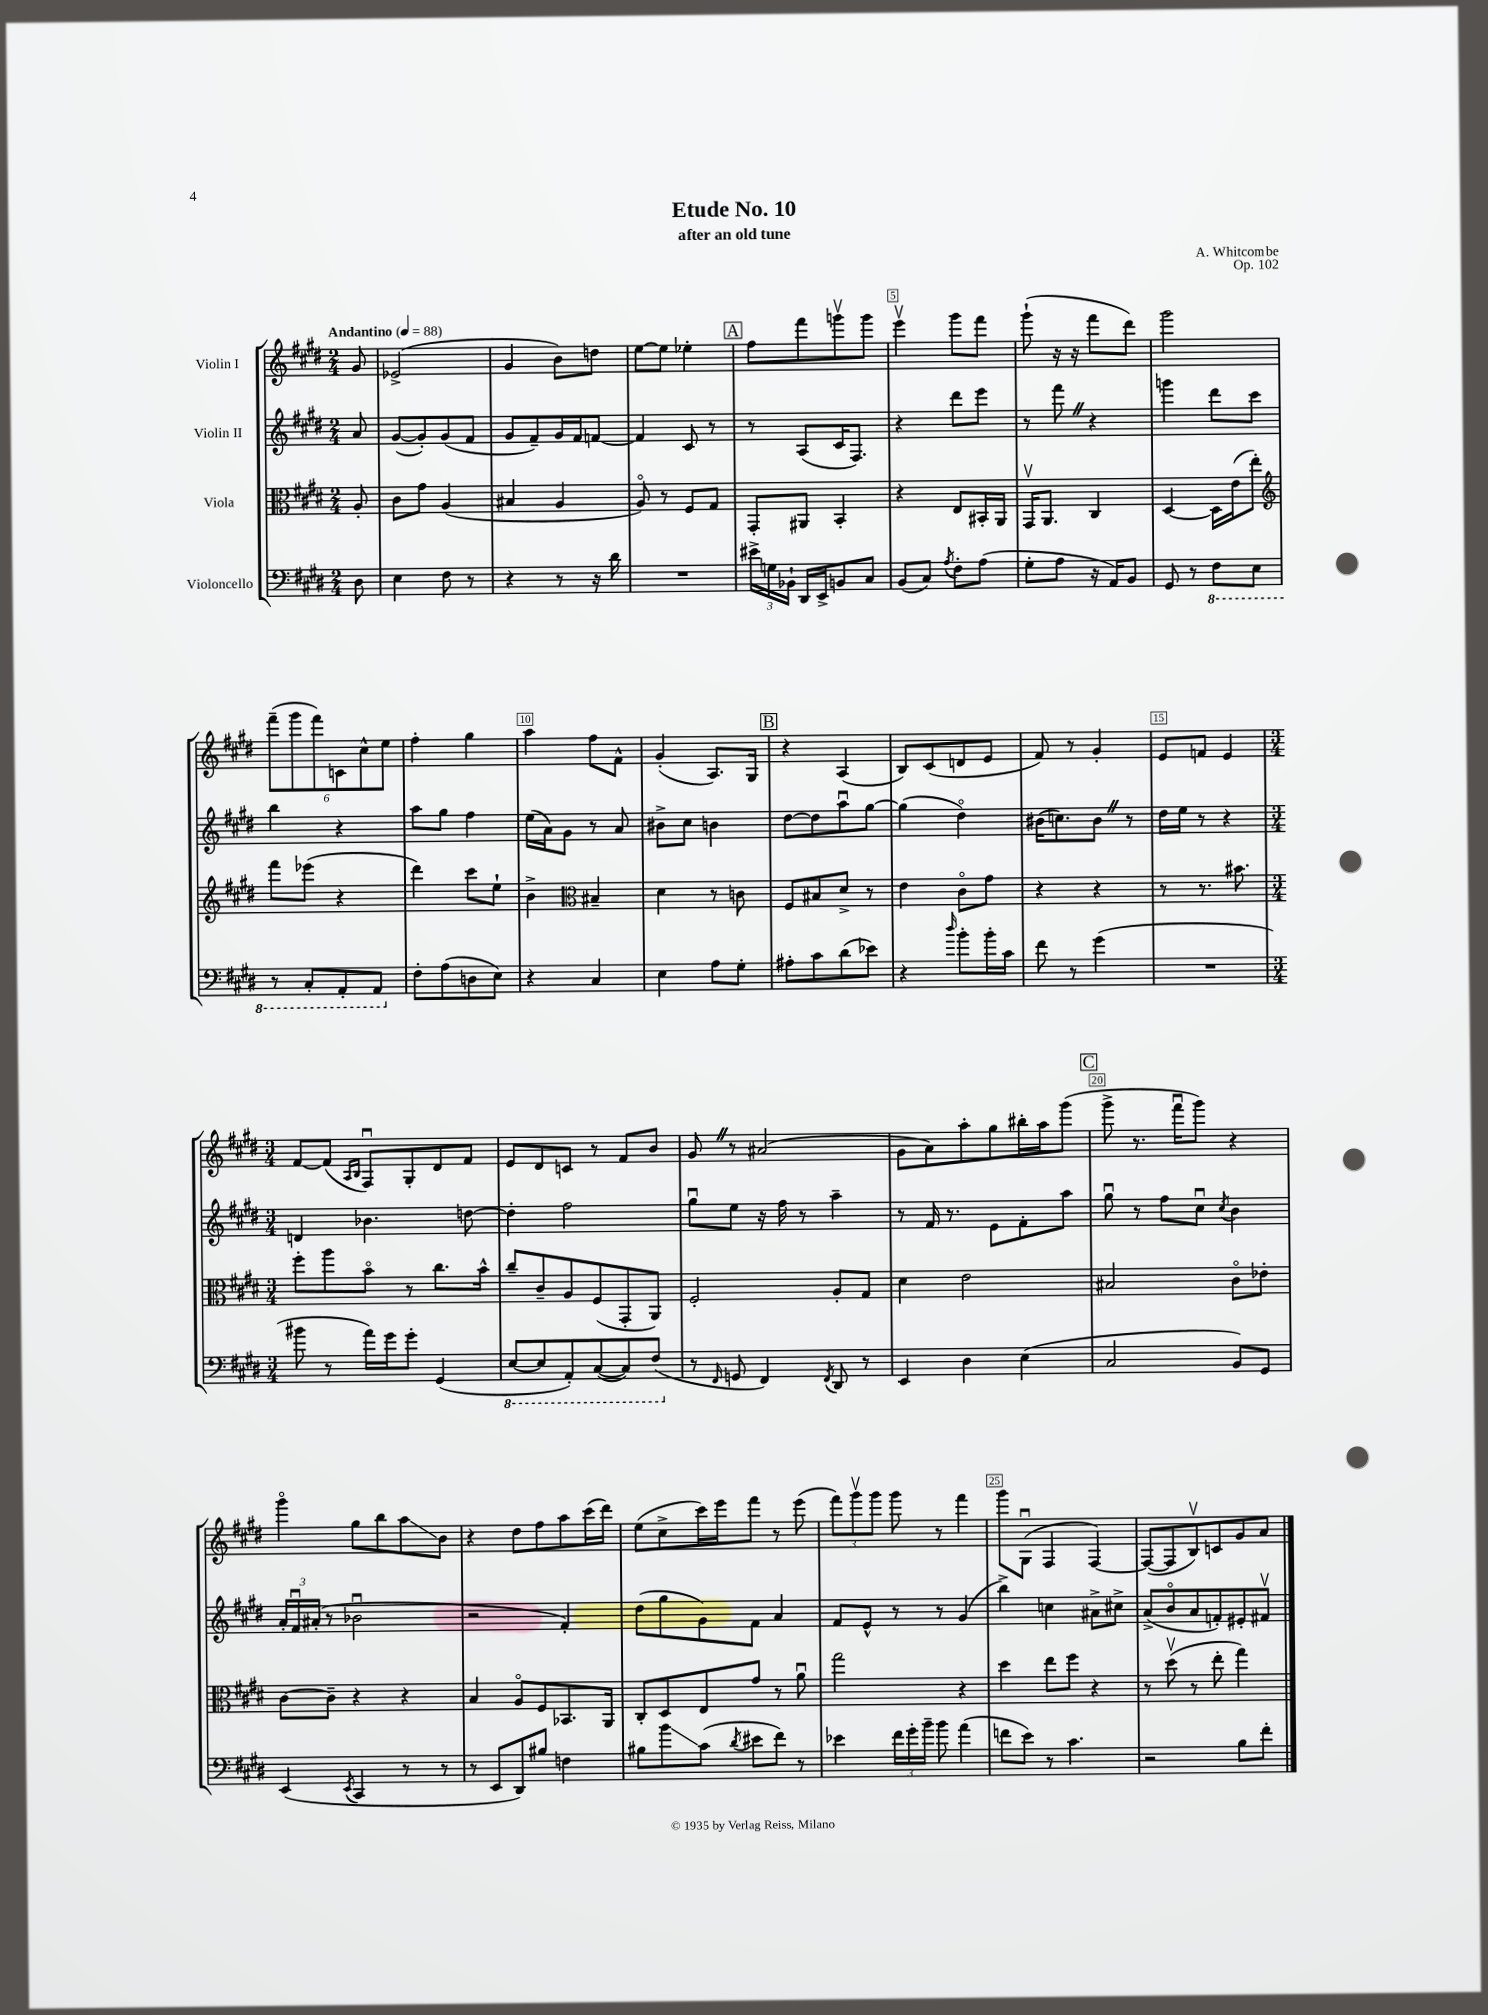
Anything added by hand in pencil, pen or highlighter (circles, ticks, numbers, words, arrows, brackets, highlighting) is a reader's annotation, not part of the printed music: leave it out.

**kern	**kern	**kern	**kern
*staff4	*staff3	*staff2	*staff1
*clefF4	*clefC3	*clefG2	*clefG2
*k[f#c#g#d#]	*k[f#c#g#d#]	*k[f#c#g#d#]	*k[f#c#g#d#]
*M2/4	*M2/4	*M2/4	*M2/4
*MM88	*MM88	*MM88	*MM88
8D#	8A'	8a	8g#
=	=	=	=
4E	8c#	([8g#	(2e-^
.	8g#	8g#'])	.
8F#	(4A	(8g#	.
8r	.	8f#	.
=	=	=	=
4r	4B#	8g#	4g#
.	.	8f#~)	.
8r	4A	16g#	8b)
.	.	16f#	.
16r	.	[8f	8dd
16d#	.	.	.
=	=	=	=
2r	8Ao)	4f]	[8ee
.	8r	.	8ee]
.	8F#	8c#	4ee-'
.	8G#	8r	.
=	=	=	=
24e#^	8GG#'	8r	8ff#
24G	.	.	.
24BB-`	.	.	.
16DD#	8AA#	(8A	8fff#
16EE^	.	.	.
8BB	4BB'	16c#	8gggv
.	.	8.F#)	.
8C#	.	.	8ggg
=	=	=	=
(8BB	4r	4r	4eeev
8C#)	.	.	.
8qA	.	.	.
8F#'	8E	8ddd#	8ggg#
(8A	16BB#'	8eee	8fff#
.	16AA	.	.
=	=	=	=
8G#'	16GG#v	8r	(8ggg#`
.	8.AA	.	.
8A	.	8fff#	16r
.	.	.	16r
16r	4C#	4r	8fff#
16AA)	.	.	.
8BB	.	.	8ddd#)
=	=	=	=
8GG#	[4D#	4ggg	2ggg#
8r	.	.	.
8FF#	16D#]	8ddd#	.
.	(16e	.	.
8EE	8ee')	8ccc#	.
=	=	=	=
*	*clefG2	*	*
8r	8fff#	4bb	(12fff#~
.	.	.	12ggg#
8CC#'	(8eee-	.	.
.	.	.	12fff#)
8AAA'	4r	4r	12c
.	.	.	12cc#^^
8AAA	.	.	.
.	.	.	12ee
=	=	=	=
8F#'	4ddd#)	8aa	4ff#'
(8A	.	8gg#	.
8D	8ccc#	4ff#	4gg#
8E)	8ee`	.	.
=	=	=	=
4r	4b^	(16ee	4aa
.	.	16a)	.
.	.	8g#	.
*	*clefC3	*	*
4C#	4B#~	8r	8ff#
.	.	8a	8f#^^
=	=	=	=
4E	4d#	8b#^	(4g#'
.	.	8cc#	.
8A	8r	4b	8.A)
8G#'	8c	.	.
.	.	.	16G#
=	=	=	=
8A#'	8F#	[8dd#	4r
8c#	8B#	8dd#]	.
(8d#	8d#^	8aau	(4A
8e-)	8r	[8gg#	.
=	=	=	=
4r	4e	(4gg#]	8B)
.	.	.	(8c#
16qqdd#	.	.	.
8b'	8c#o	4dd#o)	8d
16b'	8g#	.	8e
16c#	.	.	.
=	=	=	=
8f#	4r	(16b#	8f#)
.	.	8.cc)	.
8r	.	.	8r
(4g#	4r	8b#	4g#'
.	.	8r	.
=	=	=	=
2r	8r	16dd#	8e
.	.	16ee	.
.	8.r	8r	8f
.	.	4r	4e
.	8.b#	.	.
=	=	=	=
*M3/4	*M3/4	*M3/4	*M3/4
8b#	8ff#'	4d	[8f#
8r	8aa	.	(8f#]
.	.	.	16qqA
.	.	.	16qqB
16a)	8bo	4.b-	8F#u)
16g#	.	.	.
8g#'	8r	.	8G#'
(4GG#	8.cc#	.	8d#
.	.	[8dd	8f#
.	16b^^	.	.
=	=	=	=
[8EE	8cc#~	4dd']	8e
8EE]	8c#~	.	8d#
8AAA')	8A	2ff#	8c
([8CC#	(8F#	.	8r
8CC#])	8GG#'	.	8f#
(8FF#	8AA)	.	8b
=	=	=	=
8r	2F#'	8gg#u	8g#
16qqFF#	.	.	.
8GG	.	8ee	8r
4FF#)	.	16r	(2a#
.	.	16ff#	.
.	.	8r	.
8qFF#	.	.	.
8DD#	8A'	4aa~	.
8r	8G#	.	.
=	=	=	=
4EE	4d#	8r	8g#
.	.	16f#	8a)
.	.	8.r	.
4D#	2e	.	8aa'
.	.	8e	8gg#
(4E	.	8f#'	16bb#'
.	.	.	16aa
.	.	8aa	(8ggg#
=	=	=	=
2C#	2B#	8gg#u	8ggg#^
.	.	8r	8.r
.	.	8ff#	.
.	.	.	16fff#u
.	.	8cc#u	8ggg#)
.	.	8qcc#	.
8BB)	8c#o	4b	4r
8GG#	8e-'	.	.
=	=	=	=
(4EE	[8c#	24a'	4ggg#o
.	.	24f#u	.
.	.	(24a#'	.
.	8c#~]	8r	.
8qEE	.	.	.
4CC#	4r	2b-u	8gg#
.	.	.	8bb
8r	4r	.	8aa
8r	.	.	8b
=	=	=	=
8r	4B	2r	4r
8EE	.	.	.
8DD#)	8Ao	.	8dd#
8B#	8F#	.	8ff#
4F	8.BB-	4f#')	8aa
.	.	.	(16ccc#
.	16AA	.	16ddd#)
=	=	=	=
8B#	8C#'	(8dd#	(8ee
8b	8D#	8gg#	8cc#^
(8c#	8E	8g#)	16ccc#)
.	.	.	16eee
8qd#	.	.	.
8e#	8g#	8f#	8fff#
8f#)	8r	4a	8r
8r	8au	.	(8eee
=	=	=	=
4e-	2gg#	8f#	12fff#)
.	.	.	12ggg#v
.	.	8e^^	.
.	.	.	12ggg#
24f#	.	8r	8ggg#
24g#'	.	.	.
24b~	.	.	.
8b	.	8r	8r
(4a	4r	(4g#	4fff#
=	=	=	=
8f	4dd#	4bb^)	8ggg#
8e)	.	.	(8G#u
8r	8ee	4cc	4F#
4.c#	8ff#	.	.
.	4r	8a#^	[4F#)
.	.	8cc#^	.
=	=	=	=
2r	8r	(8a^	(8F#_
.	(8dd#v	8bo	8F#]
.	8r	8a	8Bv)
.	8ee'	8f')	8c
8B	4gg#)	8e#'	8g#
8f#'	.	8f#v	8a
==	==	==	==
*-	*-	*-	*-
